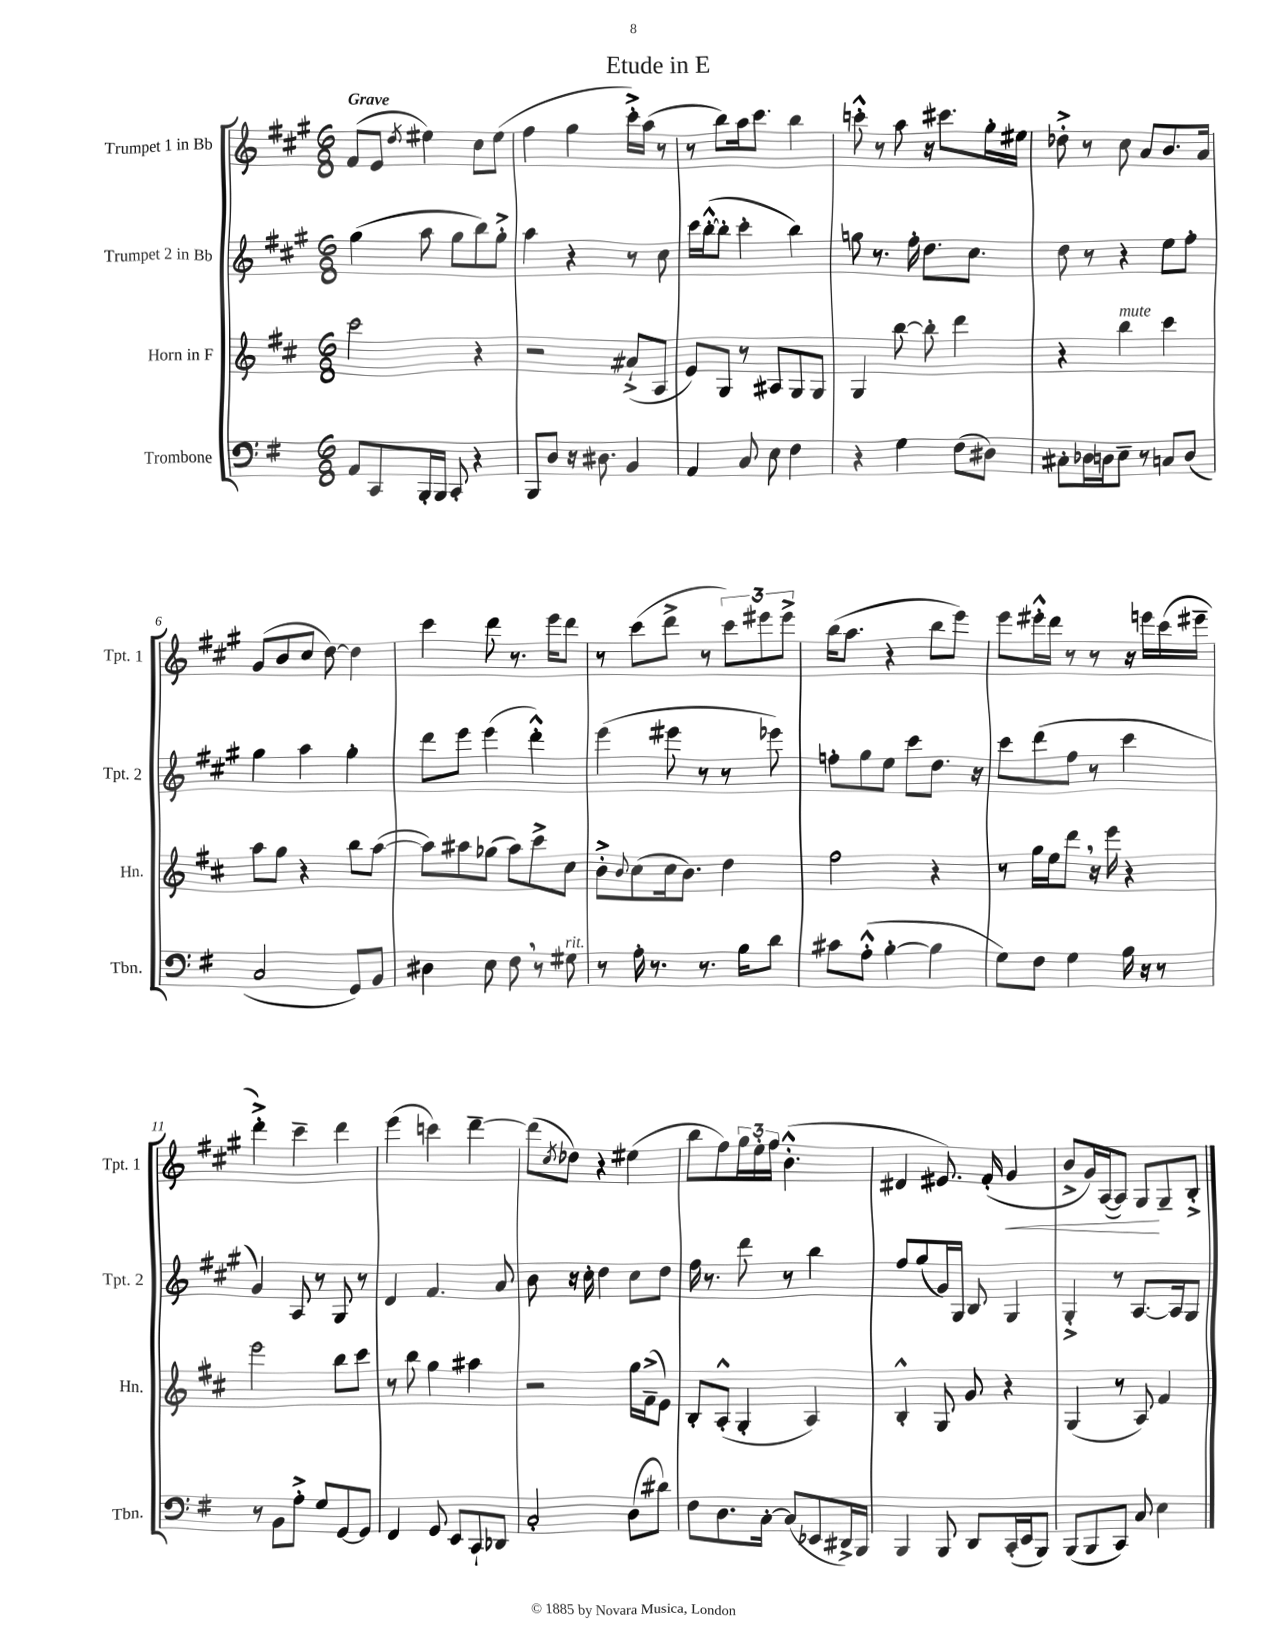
\header { title = "Etude in E" }
<<
\new StaffGroup <<
\new Staff = "s0" \with { instrumentName = "Trumpet 1 in Bb" shortInstrumentName = "Tpt. 1" } {
    \clef treble \key a \major \numericTimeSignature \time 6/8 \tempo "Grave"
    fis'8( e'8 \acciaccatura { d''8 } eis''4) cis''8 eis''8( |
    fis''4 gis''4 cis'''16-.->) a''16( r8 |
    r8 b''8) a''16 cis'''8. b''4 |
    c'''8-.-^ r8 a''8 r16 cis'''8. gis''16-. eis''16 |
    des''8-.-> r8 cis''8 a'8 b'8. a'16 |
    gis'8( b'8 cis''8 d''8~) d''4 |
    cis'''4 d'''8 r8. e'''16 d'''8 |
    r8 cis'''8( d'''8-> r8 \tuplet 3/2 { cis'''8) eis'''8 eis'''8-> } |
    b''16( a''8. r4 b''8 e'''8) |
    e'''8 eis'''16-.-^ d'''16 r8 r8 r16 e'''16 cis'''16( eis'''16-- |
    d'''4-.->) cis'''4-- d'''4 |
    e'''4( c'''4) d'''4~-- |
    d'''8( \acciaccatura { cis''8 } des''8) r4 eis''4( |
    b''8 fis''8) \tuplet 3/2 { gis''16 e''16-. fis''16 } b'4.-.-^( |
    dis'4 eis'8.) fis'16-.( gis'4\< |
    b'8-> gis'16) a16~( a8) gis8\! gis8-- b8-.-> \bar "|." |
}
\new Staff = "s1" \with { instrumentName = "Trumpet 2 in Bb" shortInstrumentName = "Tpt. 2" } {
    \clef treble \key a \major \numericTimeSignature \time 6/8
    gis''4( a''8 gis''8 b''8) gis''8-.-> |
    a''4 r4 r8 cis''8 |
    cis'''16 b''16~-.-^( b''8-. cis'''4-. b''4) |
    g''8 r8. fis''16-. d''8. cis''8. |
    d''8 r8 r4 e''8 fis''8-. |
    gis''4 a''4 gis''4-. |
    d'''8 e'''8 e'''4( d'''4-.-^) |
    e'''4( eis'''8 r8 r8 ees'''8) |
    f''8-. gis''8 e''8 cis'''8 d''8. r16 |
    cis'''8 d'''8( fis''8 r8 cis'''4 |
    gis'4) a8 r8 gis8 r8 |
    d'4 fis'4. a'8 |
    b'8 r16 cis''16-. d''4 cis''8 d''8 |
    fis''16 r8. d'''8 r8 b''4 |
    fis''8 gis''8( gis'16) gis16 b8 gis4 |
    gis4-.-> r8 a8.~ a16 gis8 \bar "|." |
}
\new Staff = "s2" \with { instrumentName = "Horn in F" shortInstrumentName = "Hn." } {
    \clef treble \key d \major \numericTimeSignature \time 6/8
    cis'''2 r4 |
    r2 ais'8-!->( a8 |
    e'8) g8 r8 ais8 g8 g8 |
    g4 b''8~ b''8-. d'''4 |
    r4 b''4^\markup { \italic "mute" } cis'''4 |
    a''8 g''8 r4 b''8 a''8~( |
    a''8) ais''8 ges''8( ais''8) cis'''8-> cis''8 |
    b'8-.-> \appoggiatura { b'8 } cis''8( cis''16 b'8.) d''4 |
    fis''2 r4 |
    r8 g''16 e''16 d'''8 \breathe r16 e'''16 r4 |
    e'''2 b''8 cis'''8 |
    r8 b''8 g''4 ais''4 |
    r2 g''16 fis'16--->( e'8) |
    b8-. a8-.-^( g4-. a4) |
    b4-.-^ g8 g'8 r4 |
    g4( r8 a8) fis'4 \bar "|." |
}
\new Staff = "s3" \with { instrumentName = "Trombone" shortInstrumentName = "Tbn." } {
    \clef bass \key g \major \numericTimeSignature \time 6/8
    a,8 c,8 b,,16-. b,,16 c,8-. r4 |
    b,,8 d8 r16 dis8. b,4 |
    a,4 c8 e8 fis4 |
    r4 g4 fis8( dis8) |
    cis8-. des16 d16 e8-- r8 c8 d8( |
    c2 g,8) b,8 |
    dis4 e8 fis8 \breathe r8 gis8^\markup { \italic "rit." } |
    r8 a16-. r8. r8. b16 d'8 |
    cis'8 a8-.-^( b4~-. b4 |
    g8) fis8 g4 b16 r16 r8 |
    r8 b,8 a8-.-> g8 g,8~ g,8 |
    fis,4 g,8 e,8 c,8-! des,8 |
    c2-. d8( dis'8) |
    fis8 d8. c16~-. c8( ees,8 dis,16->) b,,16 |
    b,,4 b,,8 d,8 c,16-.( e,16 b,,8) |
    b,,8( b,,8 c,8) c8 e4 \bar "|." |
}
>>
>>
